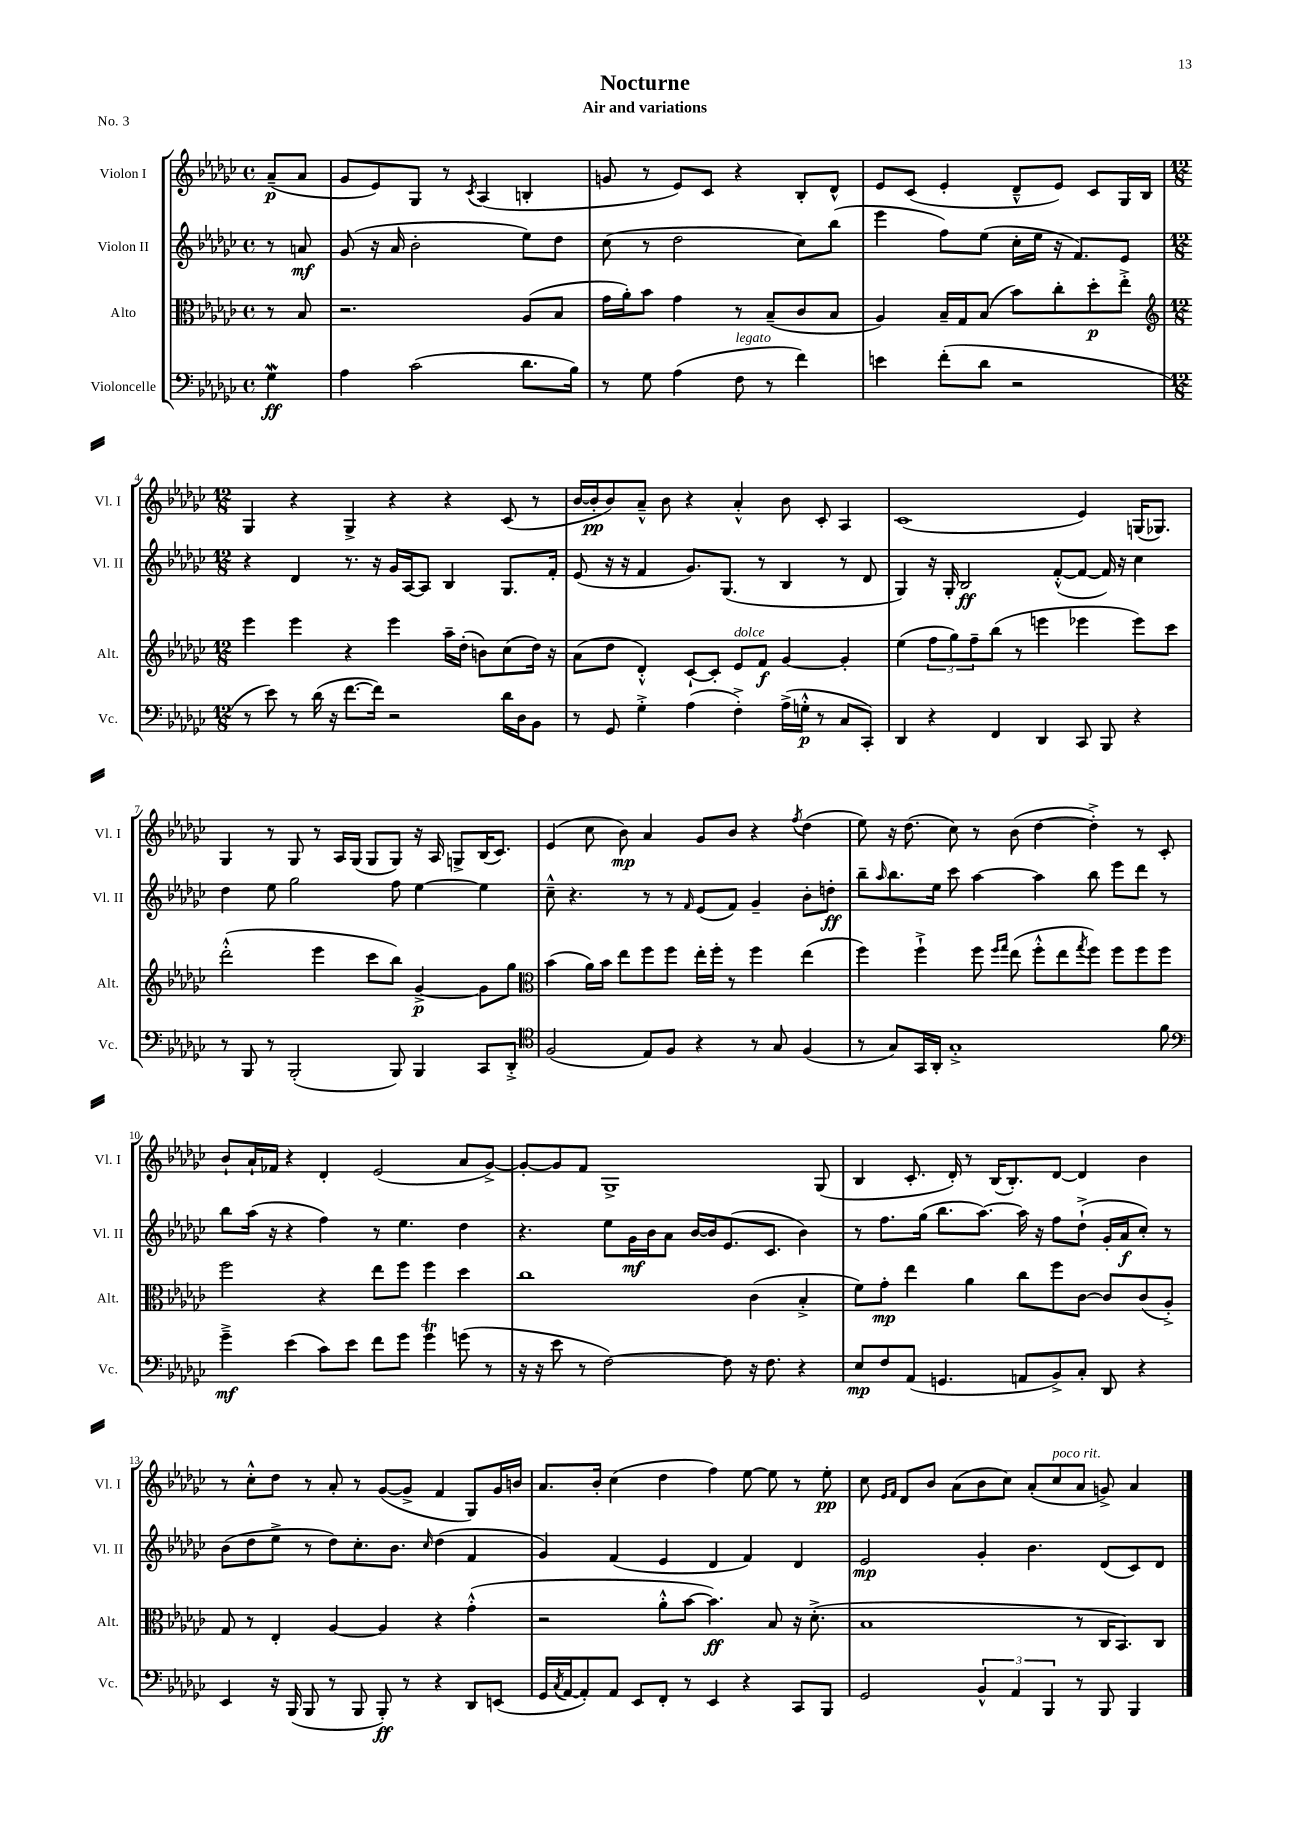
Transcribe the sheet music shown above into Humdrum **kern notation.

**kern	**kern	**kern	**kern
*staff4	*staff3	*staff2	*staff1
*clefF4	*clefC3	*clefG2	*clefG2
*k[b-e-a-d-g-c-]	*k[b-e-a-d-g-c-]	*k[b-e-a-d-g-c-]	*k[b-e-a-d-g-c-]
*M4/4	*M4/4	*M4/4	*M4/4
*met(c)	*met(c)	*met(c)	*met(c)
4G-	8r	8r	(8a-~
.	8B-	8a	8a-
=	=	=	=
4A-	2.r	(8g-	8g-
.	.	16r	8e-)
.	.	16a-	.
(2c-	.	2b-'	8G-
.	.	.	8r
.	.	.	8qc-
.	.	.	(4A-
8.d-	(8A-	8ee-)	4B'
.	8B-	8dd-	.
16B-)	.	.	.
=	=	=	=
8r	16g-	(8cc-	8g
.	16a-')	.	.
8G-	8b-	8r	8r
(4A-	4g-	2dd-	8e-)
.	.	.	8c-
8F	8r	.	4r
8r	(8B-~	.	.
4f)	8c-	8cc-)	8B-'
.	8B-	(8bb-	8d-^^
=	=	=	=
4e	4A-)	4eee-	8e-
.	.	.	(8c-
(8f'	16B-~	8ff)	4e-'
.	16G-	.	.
8d-	(8B-	(8ee-	.
2r	8b-)	16cc-'	8d-~^^
.	.	16ee-	.
.	8cc-'	16r	8e-)
.	.	8.f)	.
.	8dd-'	.	8c-
.	8ee-'^	8e-	16G-
.	.	.	16B-
=	=	=	=
*	*clefG2	*	*
*M12/8	*M12/8	*M12/8	*M12/8
8r	4eee-	4r	4G-
8e-)	.	.	.
8r	4eee-	4d-	4r
(16d-	.	.	.
16r	.	.	.
[8.f	4r	8.r	4G-^
16f])	.	16r	.
2r	4eee-	16g-	4r
.	.	[16A-	.
.	.	8A-]	.
.	16aa-~	4B-	4r
.	(16dd-'	.	.
.	8b)	.	.
16d-	(8cc-	8.G-	(8c-
16D-	.	.	.
8BB-	16dd-)	.	8r
.	16r	16f'	.
=	=	=	=
8r	(8a-	(8e-	[16b-
.	.	.	16b-']
8GG-	8dd-	16r	8b-)
.	.	16r	.
4G-'^	4d-'^^)	4f	8a-~^^
.	.	.	8b-
(4A-	[8c-`	8.g-)	4r
.	8c-']	.	.
.	.	(8.G-	.
4F'^)	8e-	.	4a-'^^
.	8f	8r	.
(16A-^	[4g-	4B-	8b-
16G'^^	.	.	.
8r	.	.	8c-'
8C-	4g-']	8r	4A-
8CC-')	.	8d-	.
=	=	=	=
4DD-	(4ee-	4G-)	(1c-
4r	12ff	16r	.
.	.	16G-'	.
.	12gg-)	.	.
.	.	2B-	.
.	12ff~	.	.
4FF	(8bb-	.	.
.	8r	.	.
4DD-	4eee	.	.
.	.	([8f'^^	.
8CC-	4eee-	8f_	4e-)
8BBB-	.	16f])	.
.	.	16r	.
4r	8eee-)	4cc-	(16G
.	.	.	8.G-)
.	8ccc-	.	.
=	=	=	=
8r	(2ddd-'^^	4dd-	4G-
8BBB-	.	.	.
8r	.	8ee-	8r
(2BBB-'	.	2gg-	8G-
.	4eee-	.	8r
.	.	.	16A-
.	.	.	(16G-
.	8ccc-	.	8G-
8BBB-)	8bb-)	8ff	8G-)
4BBB-	[4g-^	[4ee-	16r
.	.	.	16A-
.	.	.	8G^
8CC-	8g-]	4ee-]	(16B-
.	.	.	8.c-)
8DD-'^	8gg-	.	.
=	=	=	=
*clefC4	*clefC3	*	*
(2F	(4b-	8cc-~^^	(4e-
.	.	4.r	.
.	16a-)	.	8cc-
.	16b-	.	.
.	8ee-	.	8b-)
8E-)	8ff	8r	4a-
8F	8ff	8r	.
.	.	16qqf	.
4r	16ee-'	(8e-	8g-
.	16ff'	.	.
.	8r	8f)	8b-
8r	4ff	4g-~	4r
8G-	.	.	.
.	.	.	8qff
(4F	(4ee-	8b-'	(4dd-
.	.	8dd'	.
=	=	=	=
8r	4ff)	8bb-~	8ee-)
.	.	16qqaa-	.
8G-)	.	8.bb-	16r
.	.	.	(8.dd-
16GG-	4ff`^	.	.
16AA-'	.	16ee-	.
1G-'^	.	8ccc-	8cc-)
.	8ff	[4aa-	8r
.	16qqff	.	.
.	16qqgg-	.	.
.	(8ee-	.	(8b-
.	8ff'^^	4aa-]	[4dd-
.	8ee-	.	.
.	8qgg-	.	.
.	8ff)	8bb-	4dd-'^])
.	8ff	8eee-	.
.	8ff	8ddd-	8r
8f	8ff	8r	8c-'
=	=	=	=
*clefF4	*	*	*
4g-~^	2ff	8bb-	8b-`
.	.	(16aa-	16a-`
.	.	16r	16f-
(4e-	.	4r	4r
8c-)	4r	4ff)	4d-'
8e-	.	.	.
8f	8ee-	8r	(2e-
8g-	8ff	4.ee-	.
4g-	4ff	.	.
(8g	4dd-	4dd-	8a-
8r	.	.	[8g-^)
=	=	=	=
16r	1cc-	4.r	8g-'_
16r	.	.	.
8e-	.	.	8g-]
8r	.	.	8f
[2F)	.	8ee-	1G-^
.	.	16g-	.
.	.	16b-	.
.	.	8a-	.
.	.	[16b-	.
.	.	16b-]	.
8F]	.	(8.e-	.
16r	(4c-	.	.
8.F	.	8.c-	.
4r	4B-'^	4b-)	.
.	.	.	(8G-
=	=	=	=
8E-	8f)	8r	4B-
8F	8g-'	8.ff	.
(8AA-	4ee-	.	8.c-'
.	.	(16gg-	.
4.GG	.	8.bb-	.
.	.	.	16d-')
.	4a-	.	8r
.	.	[8.aa-)	.
.	.	.	(16B-
.	.	.	8.B-')
8AA	8cc-	16aa-]	.
.	.	16r	.
8BB-^)	8ff	8ff	[8d-
8C-'	[8c-	(8dd-`^	4d-]
8DD-	8c-]	16g-'	.
.	.	16a-	.
4r	(8c-	8cc-')	4b-
.	8A-'^)	8r	.
=	=	=	=
4EE-	8G-	(8b-	8r
.	8r	8dd-	8cc-'^^
16r	4E-'	8ee-^	8dd-
(16BBB-	.	.	.
8BBB-	.	8r	8r
8r	[4A-	8dd-)	8a-'
8BBB-	.	8.cc-'	8r
8BBB-')	4A-]	.	([8g-
.	.	8.b-	.
8r	.	.	8g-^]
.	.	16qqcc-	.
4r	4r	(4dd-	4f
8DD-	(4g-'^^	4f	8G-)
(8EE	.	.	16g-
.	.	.	16b
=	=	=	=
16GG-	2r	4g-)	8.a-
8qC-	.	.	.
[16AA-	.	.	.
8AA-'])	.	.	.
.	.	.	16b-'
8AA-	.	(4f	(4cc-
8EE-	.	.	.
8FF'	8a-'^^	4e-	4dd-
8r	[8b-	.	.
4EE-	4.b-])	4d-	4ff)
4r	.	4f)	[8ee-
.	8B-	.	8ee-]
8CC-	16r	4d-	8r
.	(8.d-'^	.	.
8BBB-	.	.	8ee-'
=	=	=	=
2GG-	1B-	2e-	8cc-
.	.	.	16qqe-
.	.	.	16qqf
.	.	.	8d-
.	.	.	8b-
.	.	.	(8a-
6BB-^^	.	4g-'	8b-
.	.	.	8cc-)
6AA-	.	.	.
.	.	4.b-	(8a-'
6BBB-	.	.	.
.	.	.	8cc-
8r	8r	.	8a-
8BBB-	16C-	(8d-	8g^)
.	8.BB-)	.	.
4BBB-	.	8c-)	4a-
.	8C-	8d-	.
==	==	==	==
*-	*-	*-	*-
